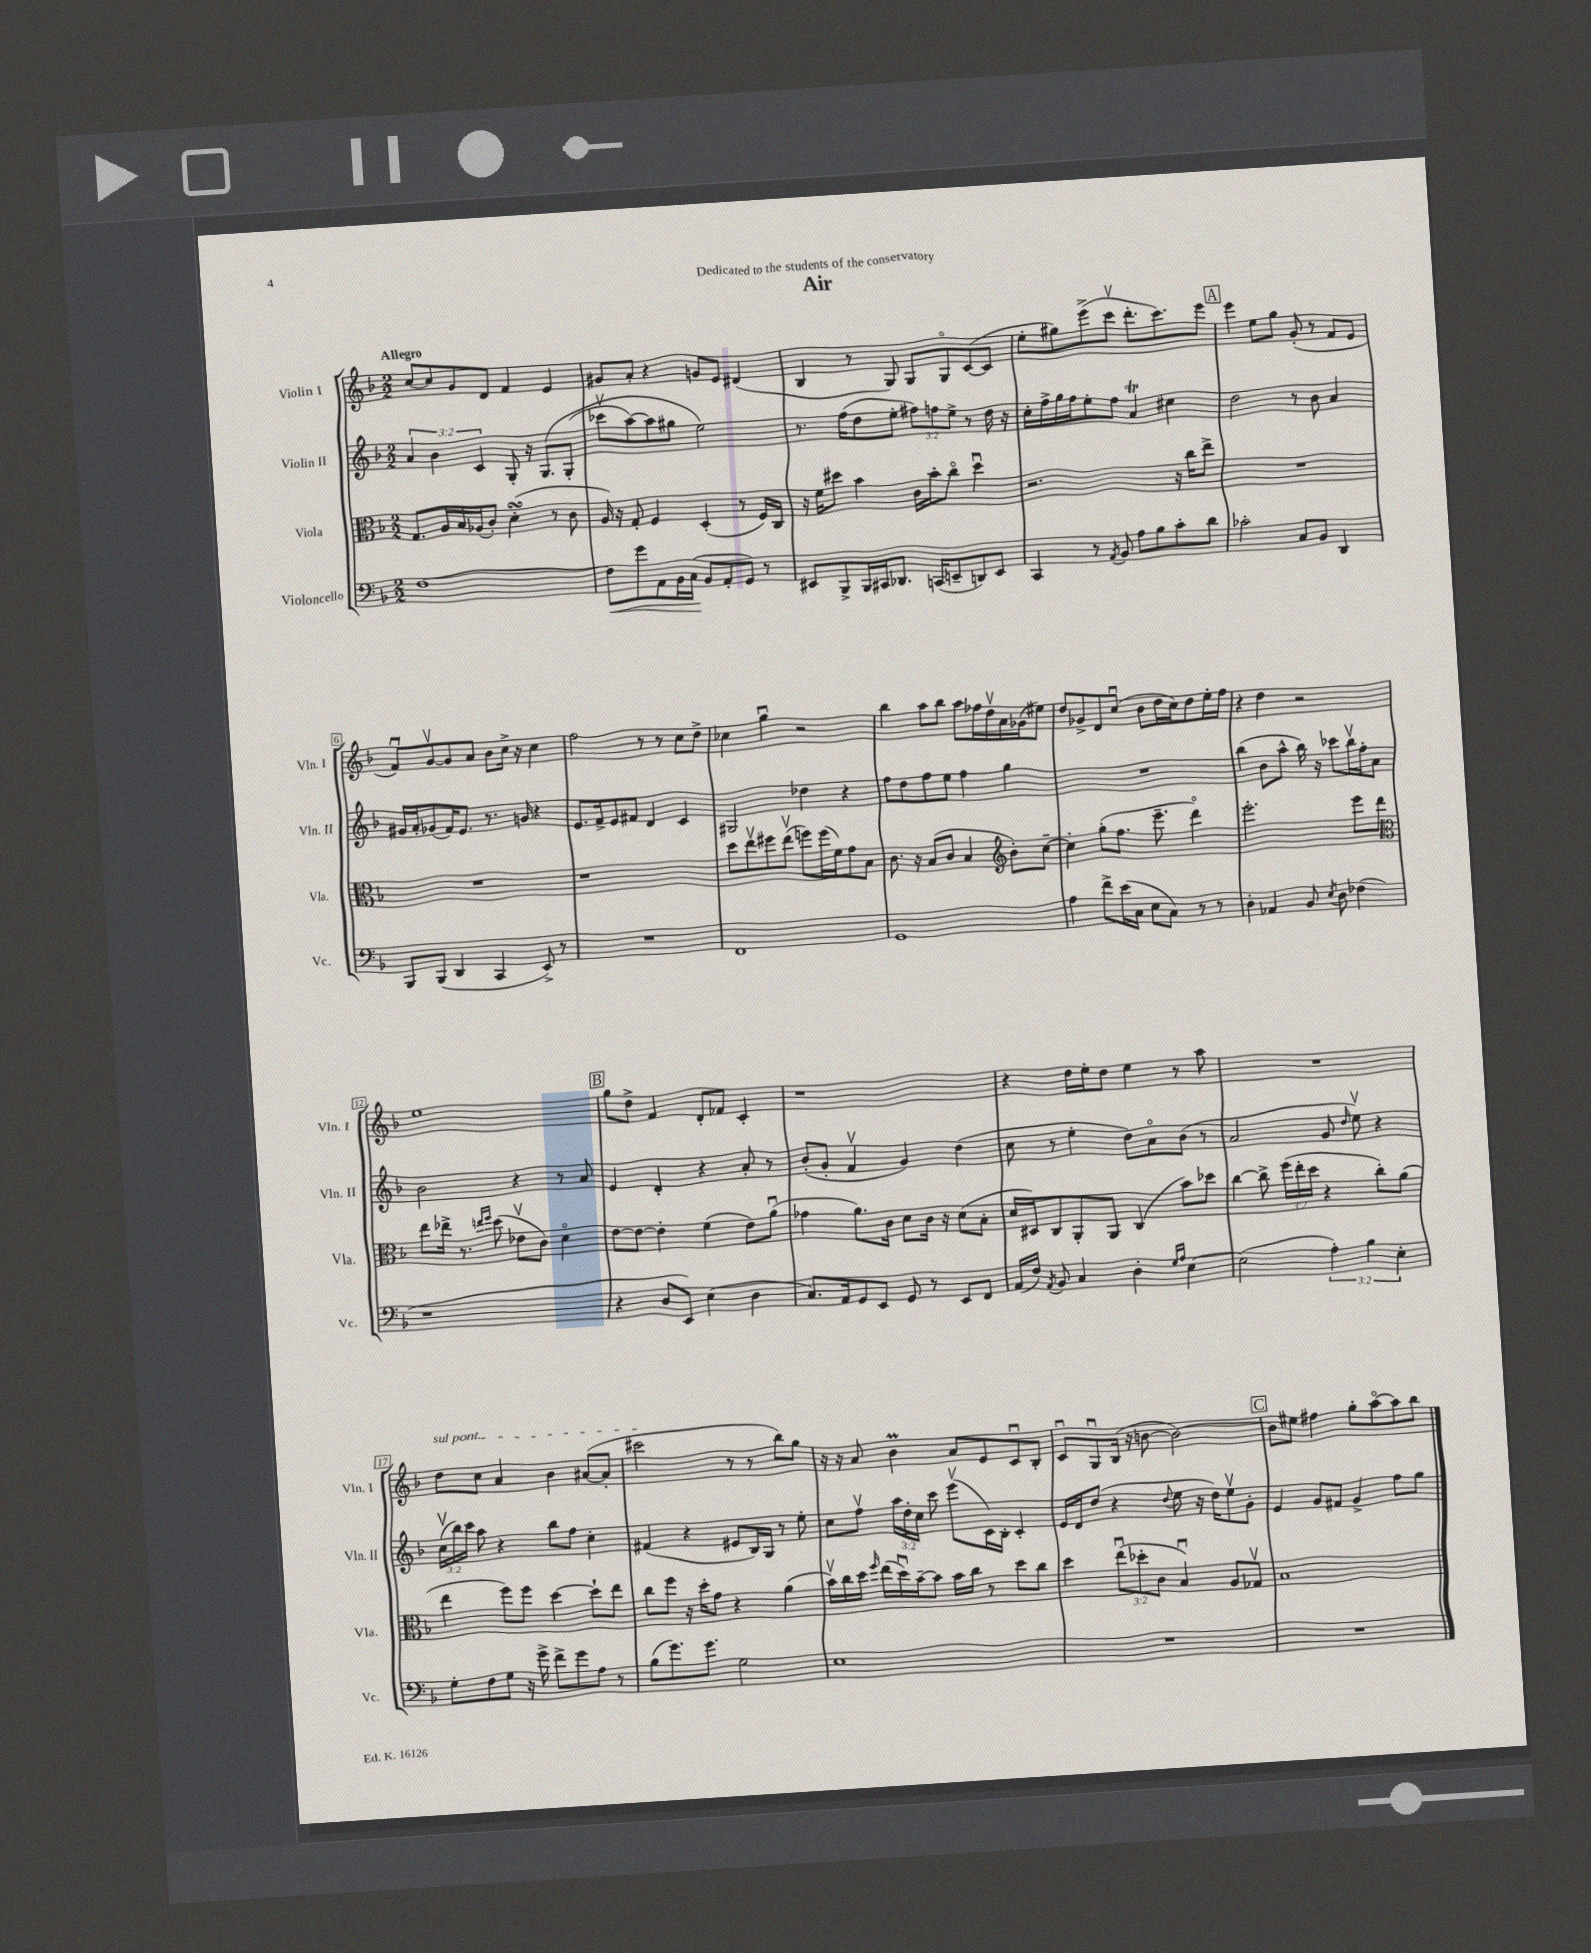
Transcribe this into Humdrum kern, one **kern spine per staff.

**kern	**kern	**kern	**kern
*staff4	*staff3	*staff2	*staff1
*clefF4	*clefC3	*clefG2	*clefG2
*k[b-]	*k[b-]	*k[b-]	*k[b-]
*M2/2	*M2/2	*M2/2	*M2/2
[1F	8.G	6a	[8cc
.	.	.	8cc]
.	.	6b-	.
.	16A	.	.
.	16B-	.	8g
.	(16A-	.	.
.	.	6c	.
.	8c')	.	8d
.	(4d'	8G'	4f
.	.	16r	.
.	.	&(8.G	.
.	8r	.	4e
.	8c	(8G'	.
=	=	=	=
8F]	16A)	8ccc-v	8g#
.	16r	.	.
8g	8G'	[8aa)	8a'
8AA	4F	8aa]	4r
16BB-	.	8gg#	.
(16C	.	.	.
8BB-	(4D'	2ee&)	8g
8AA'	.	.	8e
8GG)	8r	.	(4d#
8r	16F)	.	.
.	16C	.	.
=	=	=	=
8EE#	16r	8.r	4B-
.	16f	.	.
8BBB-^	8dd#	.	.
.	.	(16ff	.
16BBB-	4b-	8dd	8r
16CC#	.	.	.
8.DD-	.	8ee'	8G)
.	16c	12ff#)	8G
(16CC	16b-'	.	.
.	.	12ff	.
8EE~	8cco	.	8Go
.	.	12ee^	.
8DD)	4dd#u	8r	([8c
8EE	.	16dd	8c]
.	.	16r	.
=	=	=	=
4CC	2.r	16cc'	8ee'
.	.	16ff^	.
.	.	16gg	8gg#)
.	.	16ff	.
8r	.	8ee'	(8eee^
8qAA	.	.	.
8BB-	.	8ff	8cccv
8A	.	4a	8.ddd'
8B-	.	.	.
.	.	.	8.ccc)
8c'	16r	4cc#	.
.	16cc	.	.
8d	8ee^	.	8eee
=	=	=	=
2c-'	1r	2dd	4eee
.	.	.	8ee
.	.	.	8gg
8C	.	8r	(8g'
8BB-	.	8b-	8r
4DD	.	4a	8f
.	.	.	8e
=	=	=	=
8BBB-	1r	16g#	8fu)
.	.	16a'	.
(8BBB-	.	(8g-	[8gv
4DD	.	16f)	8g]
.	.	8.e	.
.	.	.	8a
4CC	.	8.r	8b-
.	.	.	16cc^
.	.	16g	16r
8EE^)	.	4r	4cc
8r	.	.	.
=	=	=	=
1r	1r	8.e	2ff
.	.	16f^	.
.	.	8e	.
.	.	8f#	.
.	.	4d	8r
.	.	.	8r
.	.	4c	8cc
.	.	.	8dd^
=	=	=	=
1FF	8dd	2G#	4cc-
.	8eev	.	.
.	8ff#	.	4ggu
.	(8eev	.	.
.	8ff)	4dd-	2r
.	(16ff	.	.
.	16f)	.	.
.	8g	4r	.
.	8B-	.	.
=	=	=	=
1GG	8.c	8ff	4bb-
.	.	8dd	.
.	16r	.	.
.	(8B-	8ff	8aa
.	8c	8ee	8bb-
.	4B-	4ff	8aa
.	.	.	16ff-
.	.	.	16ddv
*	*clefG2	*	*
.	8b-')	4gg	16a
.	.	.	(16g-
.	[8cc~	.	8ee#)
=	=	=	=
4A	4cc']	1r	8dd
.	.	.	8g-^
8f^	(8gg'	.	8d
(16e	8.ff	.	(8ccu
16C	.	.	.
8E	.	.	8b-
.	8.eee~	.	.
8C)	.	.	16dd
.	.	.	16cc)
8r	4dddo)	.	8dd
8r	.	.	16ee'
.	.	.	16ff
=	=	=	=
4D'	2.eee'	(4bb-	4r
4AA-	.	8b-	4dd
.	.	8aa^^	.
8BB-	.	16bb-)	2r
.	.	16r	.
8qE	.	.	.
8D	.	8ccc-	.
(4F-	8eee	16bb-v	.
.	.	16ff'	.
.	8ddd	8a	.
=	=	=	=
*	*clefC3	*	*
1r	8ee	2b-	1ee
.	16ee-^	.	.
.	8.r	.	.
.	16qqee	.	.
.	16qqff	.	.
.	(8dd	.	.
.	8e-v	4r	.
.	8c)	.	.
.	4do	8r	.
.	.	8a	.
=	=	=	=
4r	[8e	4e	8gg
.	8e_	.	8dd^
8D	4e']	4d'	4f
8EE)	.	.	.
(4E	(4f	4r	8d'
.	.	.	8f-
4D	8e)	8a'	4c'
.	(8au	8r	.
=	=	=	=
8.C)	4g-	(8b-'	1r
.	.	8g'	.
16AA	.	.	.
8GG	8.a)	4fv	.
8EE	.	.	.
.	16c	.	.
8GG	8d	4g)	.
8r	16c	.	.
.	16r	.	.
8EE	(8d	(4dd	.
8FF	8B-'	.	.
=	=	=	=
(16AA	16d	8cc	4r
16F)	16D#)	.	.
8qAA	.	.	.
8BB-	8C	8r	.
4C	8AA'	4ee'	16dd
.	.	.	16ee'
.	8AA	.	8dd
4D'	(4C	8dd)	4ee
.	.	8ao	.
16qqG	.	.	.
16qqA	.	.	.
[4E	8b-)	(8b-	8r
.	8dd-	8r	8aa
=	=	=	=
(2E]	[4cc	2a	1r
.	8cc^]	.	.
.	(24ff	.	.
.	24ee'	.	.
.	24dd	.	.
6A')	4r	8g	.
.	.	16qqdd	.
.	.	8eev)	.
6B-	.	.	.
.	8cc')	4r	.
6E'	.	.	.
.	(8a	.	.
=	=	=	=
8G'	4ee	(24ccv	8dd
.	.	24bb-)	.
.	.	24ccc	.
8F	.	8aa	8cc
8G	8ff)	4r	4a
16r	8ff	.	.
16g^	.	.	.
8f^	[4dd	8bb-	4b-
8g	.	8ff	.
8A	8dd`]	4cc'	([8a#
8r	8ee	.	8a#']
=	=	=	=
(8B-	8cc	(4f#	2ccc#
8.g)	8ff	.	.
.	16r	4r	.
8.g	16dd'	.	.
.	8g	.	.
2G	4r	8e#	8r
.	.	16B-)	8r
.	.	16G	.
.	(4a	8r	8bb-)
.	.	8ee'	8gg
=	=	=	=
1E	16b-v)	8cc	16r
.	16cc	.	16r
.	16dd	8ffv	8a
.	16qqff	.	.
.	(16ee	.	.
.	16ddu)	24aa	4b-
.	.	24dd'	.
.	[16b-~	.	.
.	.	24cc	.
.	8b-]	8ccc	.
.	16b-	(8eeev	8a
.	16cc	.	.
.	8r	16c)	8e
.	.	16B-'	.
.	8dd	4c'	8cu
.	8cc	.	8B-'
=	=	=	=
1r	4dd	16e	8cu
.	.	16d	.
.	.	(8dd	8Gu
.	(12eeu	4r	(16B-
.	.	.	16r
.	12dd-'	.	.
.	.	.	[8b
.	12c	.	.
.	.	8qqdd	.
.	4B-u)	8ee	2b_)
.	.	16r	.
.	.	16dd)	.
.	8A	8eev	.
.	8G-v	8g'	.
=	=	=	=
1r	1B-	4e	8b]
.	.	.	8ee#
.	.	8g	4ff#
.	.	8f#	.
.	.	4g^	8gg'
.	.	.	[8aao
.	.	8ff	8aa]
.	.	8gg	8bb-
==	==	==	==
*-	*-	*-	*-
